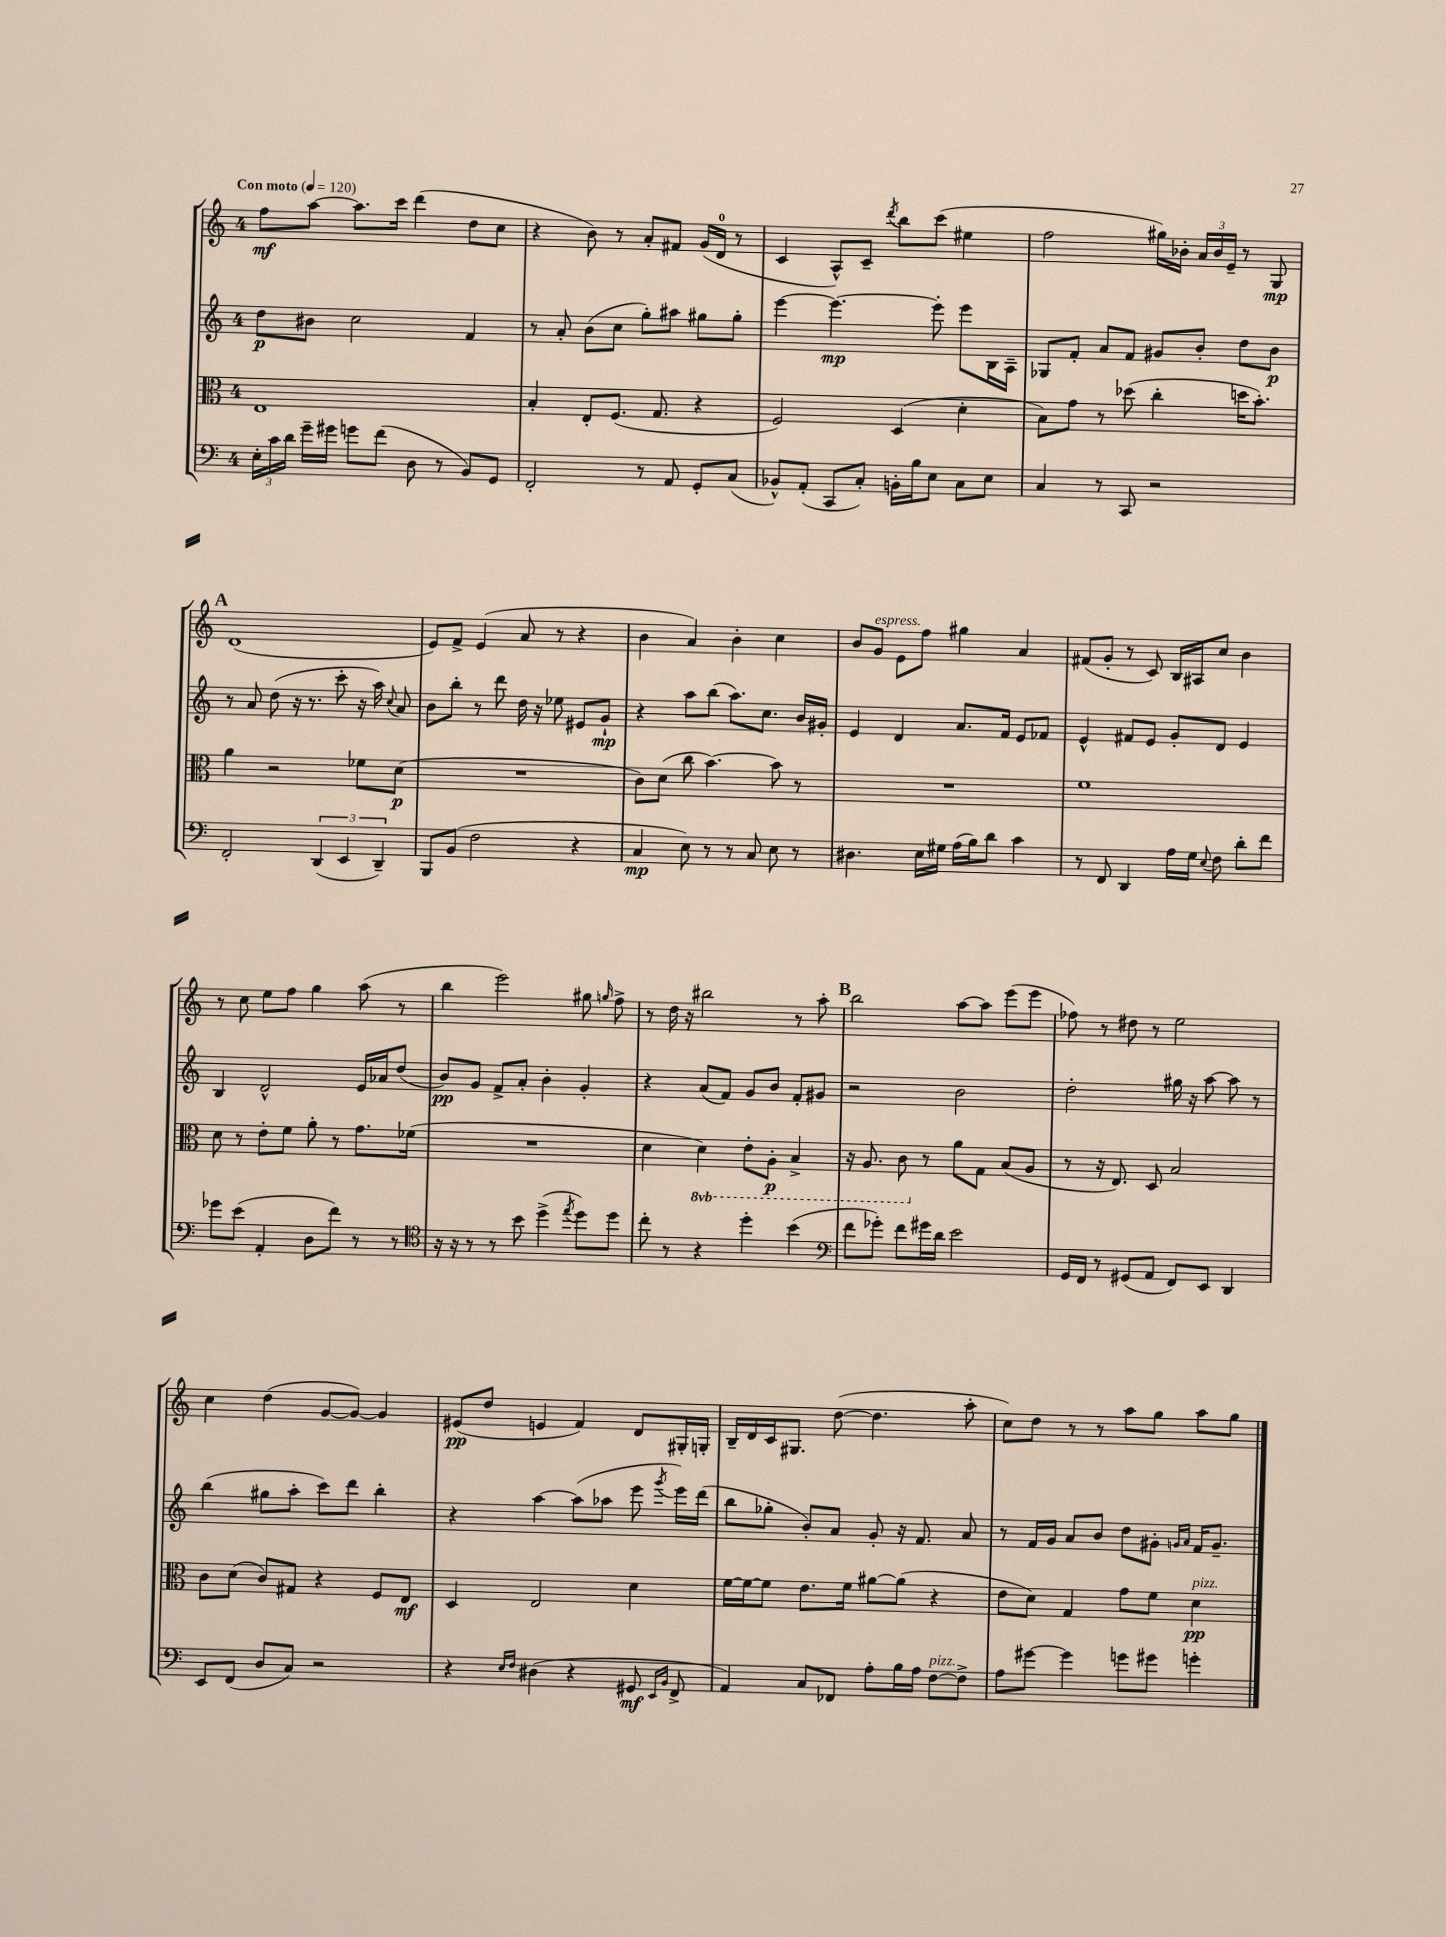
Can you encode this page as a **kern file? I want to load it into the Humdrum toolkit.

**kern	**dynam	**kern	**dynam	**kern	**dynam	**kern	**dynam
*part4	*part4	*part3	*part3	*part2	*part2	*part1	*part1
*staff4	*staff4	*staff3	*staff3	*staff2	*staff2	*staff1	*staff1
*clefF4	*	*clefC3	*	*clefG2	*	*clefG2	*
*k[]	*	*k[]	*	*k[]	*	*k[]	*
*M4/4	*	*M4/4	*	*M4/4	*	*M4/4	*
*MM120	*	*MM120	*	*MM120	*	*MM120	*
=1	=1	=1	=1	=1	=1	=1	=1
!	!	!	!	!	!	!LO:TX:a:B:t=Con moto	!
24E'\LL	.	1E	.	8dd\L	p	8ff\L	mf
24c\	.	.	.	.	.	.	.
24d\JJ	.	.	.	.	.	.	.
16g~\LL	.	.	.	8b#X\J	.	[8aa\J	.
16g#X\JJ	.	.	.	.	.	.	.
8gn\L	.	.	.	2cc\	.	8.aa\L]	.
(8f\J	.	.	.	.	.	.	.
.	.	.	.	.	.	16ccc\Jk	.
8D\	.	.	.	.	.	(4ddd\	.
8r	.	.	.	.	.	.	.
8BB/L)	.	.	.	4f/	.	8dd\L	.
8GG/J	.	.	.	.	.	8cc\J	.
=2	=2	=2	=2	=2	=2	=2	=2
2FF'/	.	4B'/	.	8r	.	4r	.
.	.	.	.	8a'/	.	.	.
.	.	8E'/L	.	(8b\L	.	8b\)	.
.	.	(8.F/J	.	8cc\J	.	8r	.
8r	.	.	.	8gg'\L)	.	8a'/L	.
.	.	8.G/	.	.	.	.	.
8AA/	.	.	.	8aa#X\J	.	8f#X/J	.
8GG'/L	.	4r	.	8gg#X\L	.	(16g/LL	.
.	.	.	.	.	.	16d/JJ	.
(8C/J	.	.	.	8gg#'\J	.	8r	.
=3	=3	=3	=3	=3	=3	=3	=3
8BB-X^^/L)	.	2F/)	.	[4eee\	.	4c/	.
(8AA'/J	.	.	.	.	.	.	.
8CC/L	.	.	.	4.eee\_	mp	8A^^/L)	.
8C'/J)	.	.	.	.	.	8c~/J	.
.	.	.	.	.	.	8qddd/	.
16BBn'\LL	.	(4D/	.	.	.	8bb\L	.
16B\J	.	.	.	.	.	.	.
8E\J	.	.	.	8eee'\]	.	(8ccc\J	.
8C\L	.	4d'\	.	8eee\L	.	4ee#X\	.
8E\J	.	.	.	16B\L	.	.	.
.	.	.	.	16A~\JJ	.	.	.
=4	=4	=4	=4	=4	=4	=4	=4
4C/	.	8B\L)	.	8G-X/L	.	2ff\	.
.	.	8g\J	.	8f'/J	.	.	.
8r	.	8r	.	8a/L	.	.	.
8CC/	.	(8dd-X\	.	8f/J	.	.	.
2r	.	4cc'\	.	8g#X/L	.	16gg#X\LL)	.
.	.	.	.	.	.	16b-X'\JJ	.
.	.	.	.	8b'/J	.	24a/LL	.
.	.	.	.	.	.	24b-/	.
.	.	.	.	.	.	24e~/JJ	.
.	.	16ddn\KL	.	8dd\L	.	8r	.
.	.	8.b'\J)	.	.	.	.	.
.	.	.	.	8b\J	p	8G/	mp
!!LO:LB:g=z
!!LO:REH:place=s1:t=A
=5	=5	=5	=5	=5	=5	=5	=5
2FF'/	.	4a\	.	8r	.	(1d	.
.	.	.	.	8a/	.	.	.
.	.	2r	.	(8dd\	.	.	.
.	.	.	.	16r	.	.	.
.	.	.	.	8.r	.	.	.
(6DD/	.	.	.	.	.	.	.
.	.	.	.	8ccc'\	.	.	.
6EE/	.	.	.	.	.	.	.
.	.	8f-X\L	.	16r	.	.	.
.	.	.	.	16aa\)	.	.	.
6DD~/)	.	.	.	.	.	.	.
.	.	.	.	8qqcc/	.	.	.
.	.	(8d\J	p	8a/	.	.	.
=6	=6	=6	=6	=6	=6	=6	=6
8BBB/L	.	1r	.	8b\L	.	8e/L)	.
(8BB/J	.	.	.	8bb'\J	.	8f^/J	.
2F\	.	.	.	8r	.	(4e/	.
.	.	.	.	8ddd\	.	.	.
.	.	.	.	16dd\	.	8a/	.
.	.	.	.	16r	.	.	.
.	.	.	.	8ee-X\	.	8r	.
4r	.	.	.	8e#X/L	.	4r	.
.	.	.	.	8g`/J	mp	.	.
=7	=7	=7	=7	=7	=7	=7	=7
4C/	mp	8c\L)	.	4r	.	4b\	.
.	.	(8d\J	.	.	.	.	.
8E\)	.	8cc\	.	8aa\L	.	4a/)	.
8r	.	[4.b\)	.	(8bb\J	.	.	.
8r	.	.	.	8.aa\L)	.	4b'\	.
8C/	.	.	.	.	.	.	.
.	.	.	.	8.cc\J	.	.	.
8E\	.	8b\]	.	.	.	4cc\	.
8r	.	8r	.	16b/LL	.	.	.
.	.	.	.	16g#X'/JJ	.	.	.
=8	=8	=8	=8	=8	=8	=8	=8
4.D#X\	.	1r	.	4e/	.	8b/L	.
!	!	!	!	!	!	!LO:TX:a:i:t=espress.	!
.	.	.	.	.	.	8g/J	.
.	.	.	.	4d/	.	8e\L	.
16E\LL	.	.	.	.	.	8ff\J	.
16G#X\JJ	.	.	.	.	.	.	.
(16A\LL	.	.	.	8.a/L	.	4gg#X\	.
16B\J)	.	.	.	.	.	.	.
8d\J	.	.	.	.	.	.	.
.	.	.	.	16f/Jk	.	.	.
4c\	.	.	.	8e/L	.	4a/	.
.	.	.	.	8f-X/J	.	.	.
=9	=9	=9	=9	=9	=9	=9	=9
8r	.	1f	.	4e^^/	.	(8f#X/L	.
8FF/	.	.	.	.	.	8g'/J	.
4DD/	.	.	.	8f#X/L	.	8r	.
.	.	.	.	8e/J	.	8c/)	.
16A\LL	.	.	.	8g'/L	.	16B/LL	.
16G\JJ	.	.	.	.	.	16A#X/J	.
8qqE/	.	.	.	.	.	.	.
8F\	.	.	.	8d/J	.	8cc/J	.
8d'\L	.	.	.	4e/	.	4b\	.
8f\J	.	.	.	.	.	.	.
!!LO:LB:g=z
=10	=10	=10	=10	=10	=10	=10	=10
8g-X\L	.	8d\	.	4B/	.	8r	.
(8e\J	.	8r	.	.	.	8cc\	.
4AA'/	.	8e'\L	.	2d^^/	.	8ee\L	.
.	.	8f\J	.	.	.	8ff\J	.
8D\L	.	8a'\	.	.	.	4gg\	.
8f\J)	.	8r	.	.	.	.	.
8r	.	8.g\L	.	16e/LL	.	(8aa\	.
.	.	.	.	16a-X/J	.	.	.
8r	.	.	.	(8dd/J	.	8r	.
.	.	(16f-X\Jk	.	.	.	.	.
=11	=11	=11	=11	=11	=11	=11	=11
*clefC4	*	*	*	*	*	*	*
16r	.	1r	.	8b/L)	pp	4bb\	.
16r	.	.	.	.	.	.	.
8r	.	.	.	8g/J	.	.	.
8r	.	.	.	8f^/L	.	2eee\)	.
8b\	.	.	.	8a'/J	.	.	.
(4dd^\	.	.	.	4b'\	.	.	.
8qee/	.	.	.	.	.	.	.
8dd\L)	.	.	.	4g'/	.	8gg#X\	.
.	.	.	.	.	.	16qqggn/	.
8dd\J	.	.	.	.	.	8ff^\	.
=12	=12	=12	=12	=12	=12	=12	=12
8cc'\	.	4d\	.	4r	.	8r	.
8r	.	.	.	.	.	16dd\	.
.	.	.	.	.	.	16r	.
*	*	*8ba	*	*	*	*	*
4r	.	4D\)	.	(8a/L	.	2bb#X\	.
.	.	.	.	8f/J)	.	.	.
4dd'\	.	8E'\L	.	8g/L	.	.	.
.	.	8AA'\J	p	8b/J	.	.	.
(4b\	.	4BB^/	.	8f'/L	.	8r	.
.	.	.	.	8g#X/J	.	8aa'\	.
!!LO:REH:place=s1:t=B
=13	=13	=13	=13	=13	=13	=13	=13
*clefF4	*	*	*	*	*	*	*
8f\L	.	16r	.	2r	.	2bb\	.
.	.	8.AA/	.	.	.	.	.
8g-X'\J)	.	.	.	.	.	.	.
8f\L	.	8C\	.	.	.	.	.
*	*	*X8ba	*	*	*	*	*
16g#X\L	.	8r	.	.	.	.	.
16d\JJ	.	.	.	.	.	.	.
2e\	.	8a\L	.	2b\	.	[8aa\L	.
.	.	8G\J	.	.	.	8aa\J]	.
.	.	(8B/L	.	.	.	(8eee\L	.
.	.	8A/J	.	.	.	8eee\J	.
=14	=14	=14	=14	=14	=14	=14	=14
16GG/LL	.	8r	.	2dd'\	.	8ff-X\)	.
16FF/JJ	.	.	.	.	.	.	.
8r	.	16r	.	.	.	8r	.
.	.	8.E/)	.	.	.	.	.
(8GG#X/L	.	.	.	.	.	8dd#X\	.
8AA/J	.	8D/	.	.	.	8r	.
8FF/L)	.	2B/	.	16gg#X\	.	2ee\	.
.	.	.	.	16r	.	.	.
8EE/J	.	.	.	[8aa\	.	.	.
4DD/	.	.	.	8aa\]	.	.	.
.	.	.	.	8r	.	.	.
!!LO:LB:g=z
=15	=15	=15	=15	=15	=15	=15	=15
8EE/L	.	8c\L	.	(4bb\	.	4cc\	.
(8FF/J	.	(8d\J	.	.	.	.	.
8D/L	.	8c/L)	.	8gg#X\L	.	(4dd\	.
8C/J)	.	8G#X/J	.	8aa'\J	.	.	.
2r	.	4r	.	8ccc\L)	.	[8g/L	.
.	.	.	.	8ddd\J	.	8g/J_)	.
.	.	8F/L	.	4bb'\	.	4g/]	.
.	.	8E/J	mf	.	.	.	.
=16	=16	=16	=16	=16	=16	=16	=16
4r	.	4D/	.	4r	.	(8e#X/L	pp
.	.	.	.	.	.	8dd/J	.
16qqE/LL	.	.	.	.	.	.	.
16qqF/JJ	.	.	.	.	.	.	.
(4D#X\	.	2E/	.	[4aa\	.	4en/	.
4r	.	.	.	(8aa\L]	.	4f/)	.
.	.	.	.	8aa-X\J	.	.	.
8GG#X/	mf	4d\	.	8eee\	.	8d/L	.
16qqEE/LL	.	.	.	.	.	.	.
16qqBB/JJ	.	.	.	8qggg/	.	.	.
8FF^/	.	.	.	16eee\LL)	.	16G#X'/L	.
.	.	.	.	(16ddd\JJ	.	16Gn'/JJ	.
=17	=17	=17	=17	=17	=17	=17	=17
4AA/)	.	[16f\LL	.	8bb\L	.	16B~/LL	.
.	.	16f\J_	.	.	.	16d/	.
.	.	8f\J]	.	8gg-X'\J	.	16c/J	.
.	.	.	.	.	.	8.G#X/J	.
8C/L	.	8.e\L	.	8b'/L)	.	.	.
8FF-X/J	.	.	.	8a/J	.	([8dd\	.
.	.	16f\Jk	.	.	.	.	.
8A'\L	.	[8a#X\L	.	8g'/	.	4.dd\]	.
16B\L	.	(8a#\J]	.	16r	.	.	.
16A\JJ	.	.	.	8.f/	.	.	.
!LO:TX:a:i:t=pizz.	!	!	!	!	!	!	!
[8F\L	.	4r	.	.	.	.	.
8F^\J]	.	.	.	8a/	.	8aa'\	.
=18	=18	=18	=18	=18	=18	=18	=18
8A\L	.	8e\L	.	8r	.	8cc\L)	.
[8g#X\J	.	8d\J)	.	16f/LL	.	8dd\J	.
.	.	.	.	16g/JJ	.	.	.
4g#\]	.	4G/	.	8a/L	.	8r	.
.	.	.	.	8b/J	.	8r	.
8gn\L	.	8g\L	.	8dd\L	.	8aa\L	.
8g#X\J	.	8f\J	.	8g#X'\J	.	8gg\J	.
.	.	.	.	16qqgn/LL	.	.	.
.	.	.	.	16qqa/JJ	.	.	.
!	!	!LO:TX:a:i:t=pizz.	!	!	!	!	!
4gn'\	.	4d\	pp	16f/KL	.	8aa\L	.
.	.	.	.	8.g~/J	.	.	.
.	.	.	.	.	.	8gg\J	.
==	==	==	==	==	==	==	==
*-	*-	*-	*-	*-	*-	*-	*-
